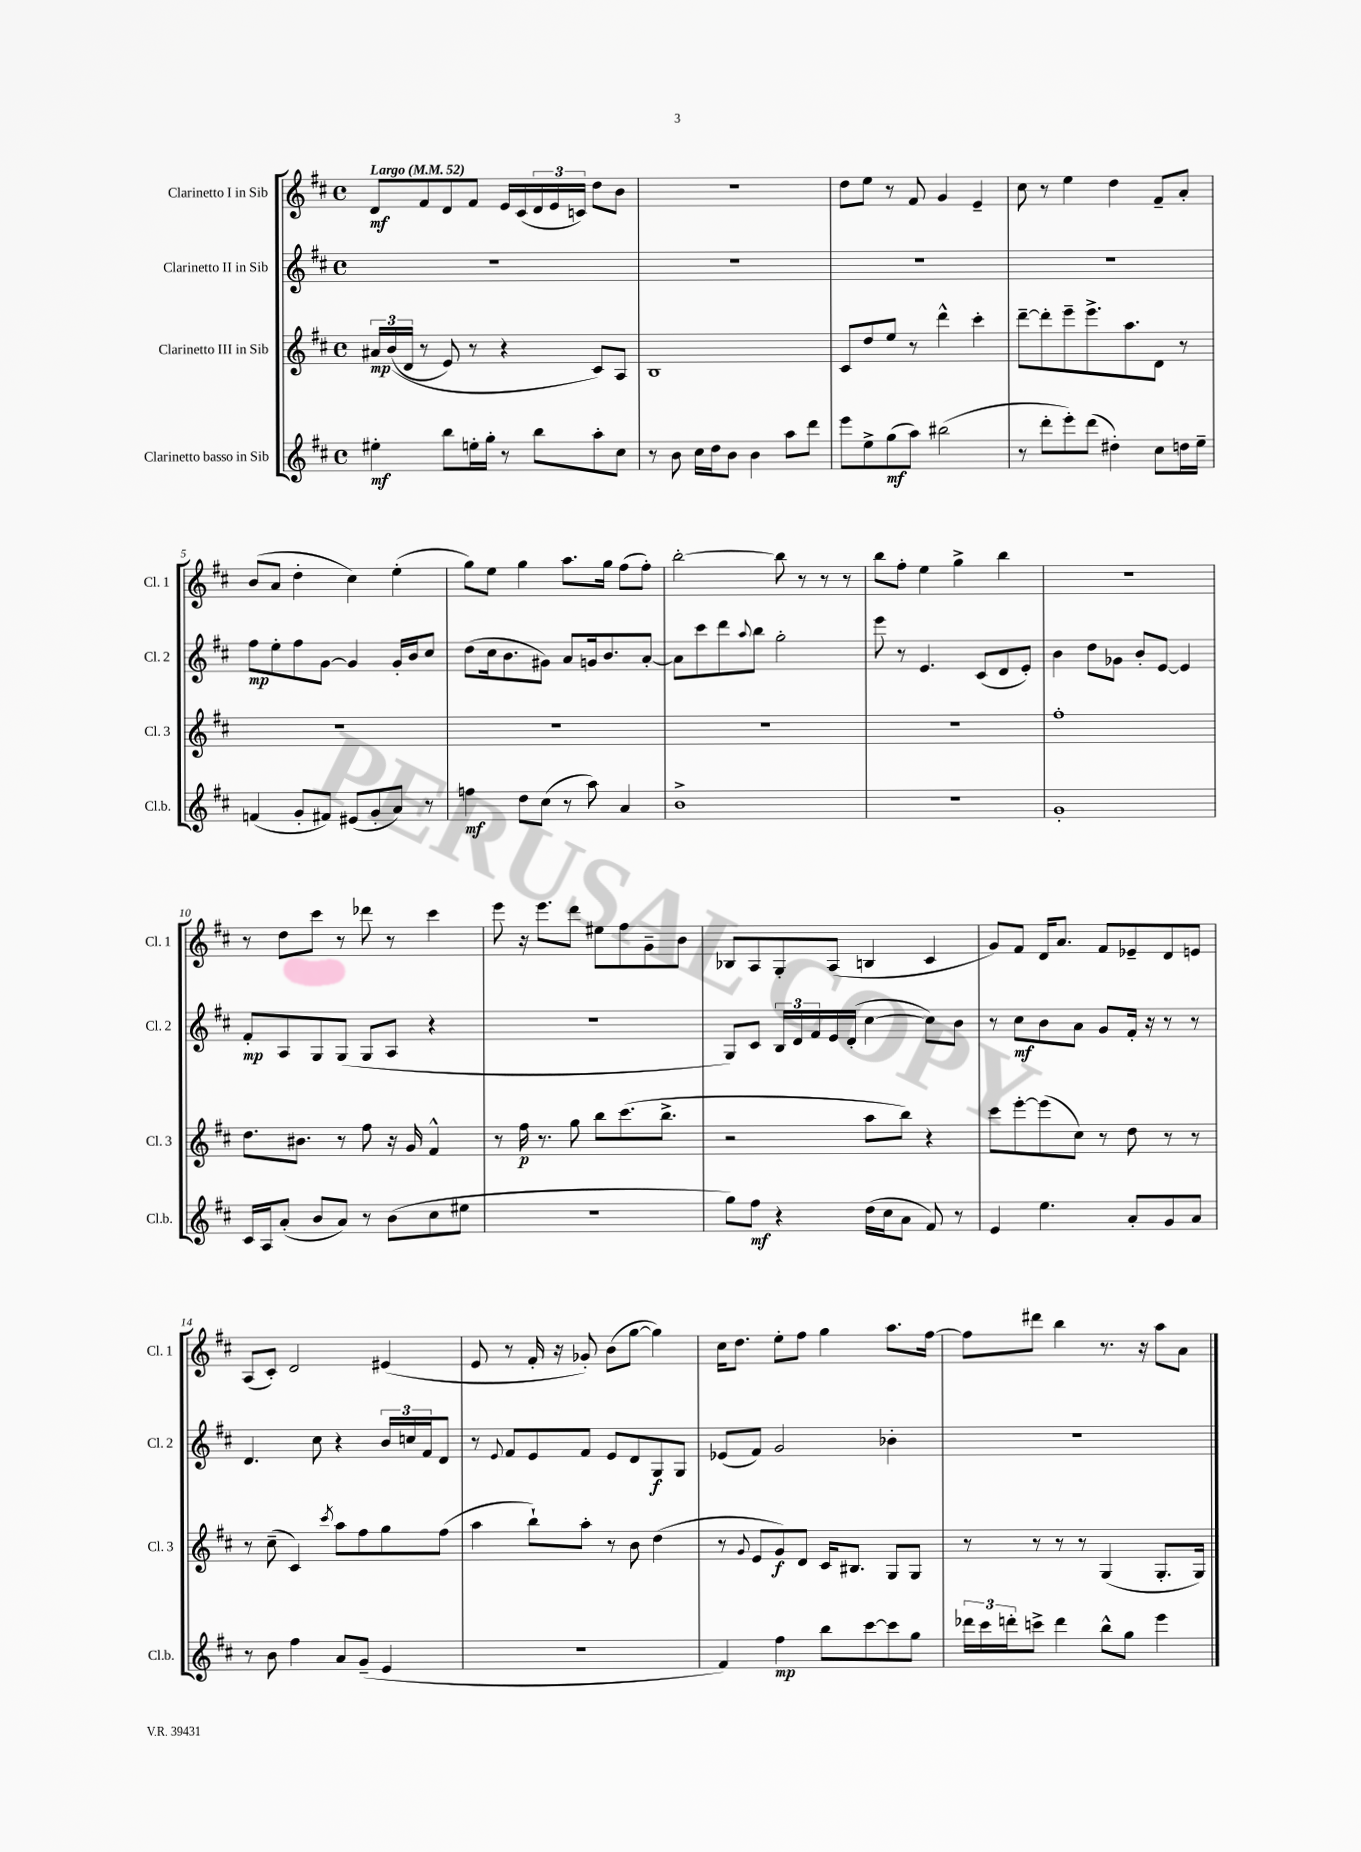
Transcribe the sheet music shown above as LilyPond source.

<<
\new StaffGroup <<
\new Staff = "s0" \with { instrumentName = "Clarinetto I in Sib" shortInstrumentName = "Cl. 1" } {
    \clef treble \key d \major \defaultTimeSignature \time 4/4 \tempo "Largo" 4 = 52
    d'8\mf fis'8 d'8 fis'8 e'16 cis'16( \tuplet 3/2 { d'16 e'16 c'16) } d''8 b'8 |
    R1 |
    d''8 e''8 r8 fis'8 g'4 e'4-- |
    cis''8 r8 e''4 d''4 fis'8-- a'8-. |
    b'8( a'8 d''4-. cis''4) e''4-.( |
    g''8) e''8 g''4 a''8. g''16 fis''8( fis''8-.) |
    b''2~-. b''8 r8 r8 r8 |
    b''8 fis''8-. e''4 g''4-> b''4 |
    R1 |
    r8 d''8 cis'''8 r8 des'''8 r8 cis'''4 |
    e'''8 r16 e'''8. d'''8 eis''8 fis''8 g'8-- b'8 |
    bes8 a8 g8-. a8( b4 cis'4 |
    g'8) fis'8 d'16 a'8. fis'8 ees'8-- d'8 e'8 |
    a8( cis'8-.) d'2 eis'4( |
    e'8 r8 fis'16-. r16 ges'8-.) b'8( g''8~ g''4) |
    cis''16 d''8. e''8-. fis''8 g''4 a''8. fis''16~ |
    fis''8 dis'''8 b''4 r8. r16 a''8 a'8 \bar "|." |
}
\new Staff = "s1" \with { instrumentName = "Clarinetto II in Sib" shortInstrumentName = "Cl. 2" } {
    \clef treble \key d \major \defaultTimeSignature \time 4/4
    R1 |
    R1 |
    R1 |
    R1 |
    fis''8\mp e''8-. fis''8 g'8~ g'4 g'16-. b'16 cis''8 |
    d''8( cis''16 b'8. gis'8) a'8 g'16 b'8. a'8~-. |
    a'8 cis'''8 d'''8 \appoggiatura { a''8 } b''8 g''2-. |
    e'''8 r8 e'4. cis'8( d'8 e'8-.) |
    b'4 d''8 ges'8 b'8-. e'8~ e'4 |
    fis'8-.\mp a8 g8 g8( g8 a8 r4 |
    R1 |
    g8) cis'8 \tuplet 3/2 { b16 d'16 fis'16 } e'16 d'16-.( cis''4~ cis''8) b'8 |
    r8 cis''8\mf b'8 a'8 g'8 fis'16-. r16 r8 r8 |
    d'4. cis''8 r4 \tuplet 3/2 { b'16 c''16 fis'16 } d'8 |
    r8 \appoggiatura { e'8 } fis'8 e'8 fis'8 e'8 d'8 g8\f g8 |
    ees'8( fis'8) g'2 bes'4-. |
    r1 \bar "|." |
}
\new Staff = "s2" \with { instrumentName = "Clarinetto III in Sib" shortInstrumentName = "Cl. 3" } {
    \clef treble \key d \major \defaultTimeSignature \time 4/4
    \tuplet 3/2 { ais'16\mp b'16(\( d'16 } r8 e'8) r8 r4 cis'8\) a8 |
    b1 |
    cis'8 d''8 e''8 r8 d'''4-^ cis'''4-. |
    d'''8~-- d'''8-. e'''8-- e'''8.-> a''8. d'8 r8 |
    R1 |
    R1 |
    R1 |
    R1 |
    fis''1-. |
    d''8. bis'8. r8 fis''8 r16 g'16 fis'4-^ |
    r8 fis''16\p r8. g''8 b''8 cis'''8.( b''8.-> |
    r2 a''8 b''8) r4 |
    cis'''8 e'''8~-. e'''8( cis''8) r8 d''8 r8 r8 |
    r8 cis''8--( cis'4) \acciaccatura { cis'''8 } a''8 fis''8 g''8 fis''8( |
    a''4 b''8-!) a''8-. r8 b'8 d''4( |
    r8 \appoggiatura { g'8 } e'8 g'8\f) d'8 cis'16 bis8. g8 g8 |
    r8 r8 r8 r8 g4( g8.-. g16) \bar "|." |
}
\new Staff = "s3" \with { instrumentName = "Clarinetto basso in Sib" shortInstrumentName = "Cl.b." } {
    \clef treble \key d \major \defaultTimeSignature \time 4/4
    eis''4-.\mf b''8 e''16-. g''16-. r8 b''8 a''8-. cis''8 |
    r8 b'8 cis''16 d''16 b'8 b'4 a''8 d'''8 |
    e'''8 e''8-> g''8\mf( a''8) bis''2( |
    r8 d'''8-. e'''8-.) d'''8( dis''4-.) cis''8 d''16 e''16-- |
    f'4( g'8-. fis'8) eis'8( g'8-. a'8) r8 |
    f''4\mf d''8 cis''8( r8 a''8) a'4 |
    b'1-> |
    r1 |
    g'1-. |
    cis'16 a16 a'8-.( b'8 a'8) r8 b'8( cis''8 eis''8 |
    R1 |
    g''8) fis''8\mf r4 d''16( cis''16 a'8 fis'8) r8 |
    e'4 e''4. a'8-. g'8 a'8 |
    r8 b'8 fis''4 a'8 g'8--( e'4 |
    r1 |
    fis'4) fis''4\mp b''8 cis'''8~ cis'''8 g''8 |
    \tuplet 3/2 { des'''16 cis'''16 d'''16-. } c'''8-> d'''4 b''8-^ g''8 e'''4 \bar "|." |
}
>>
>>
